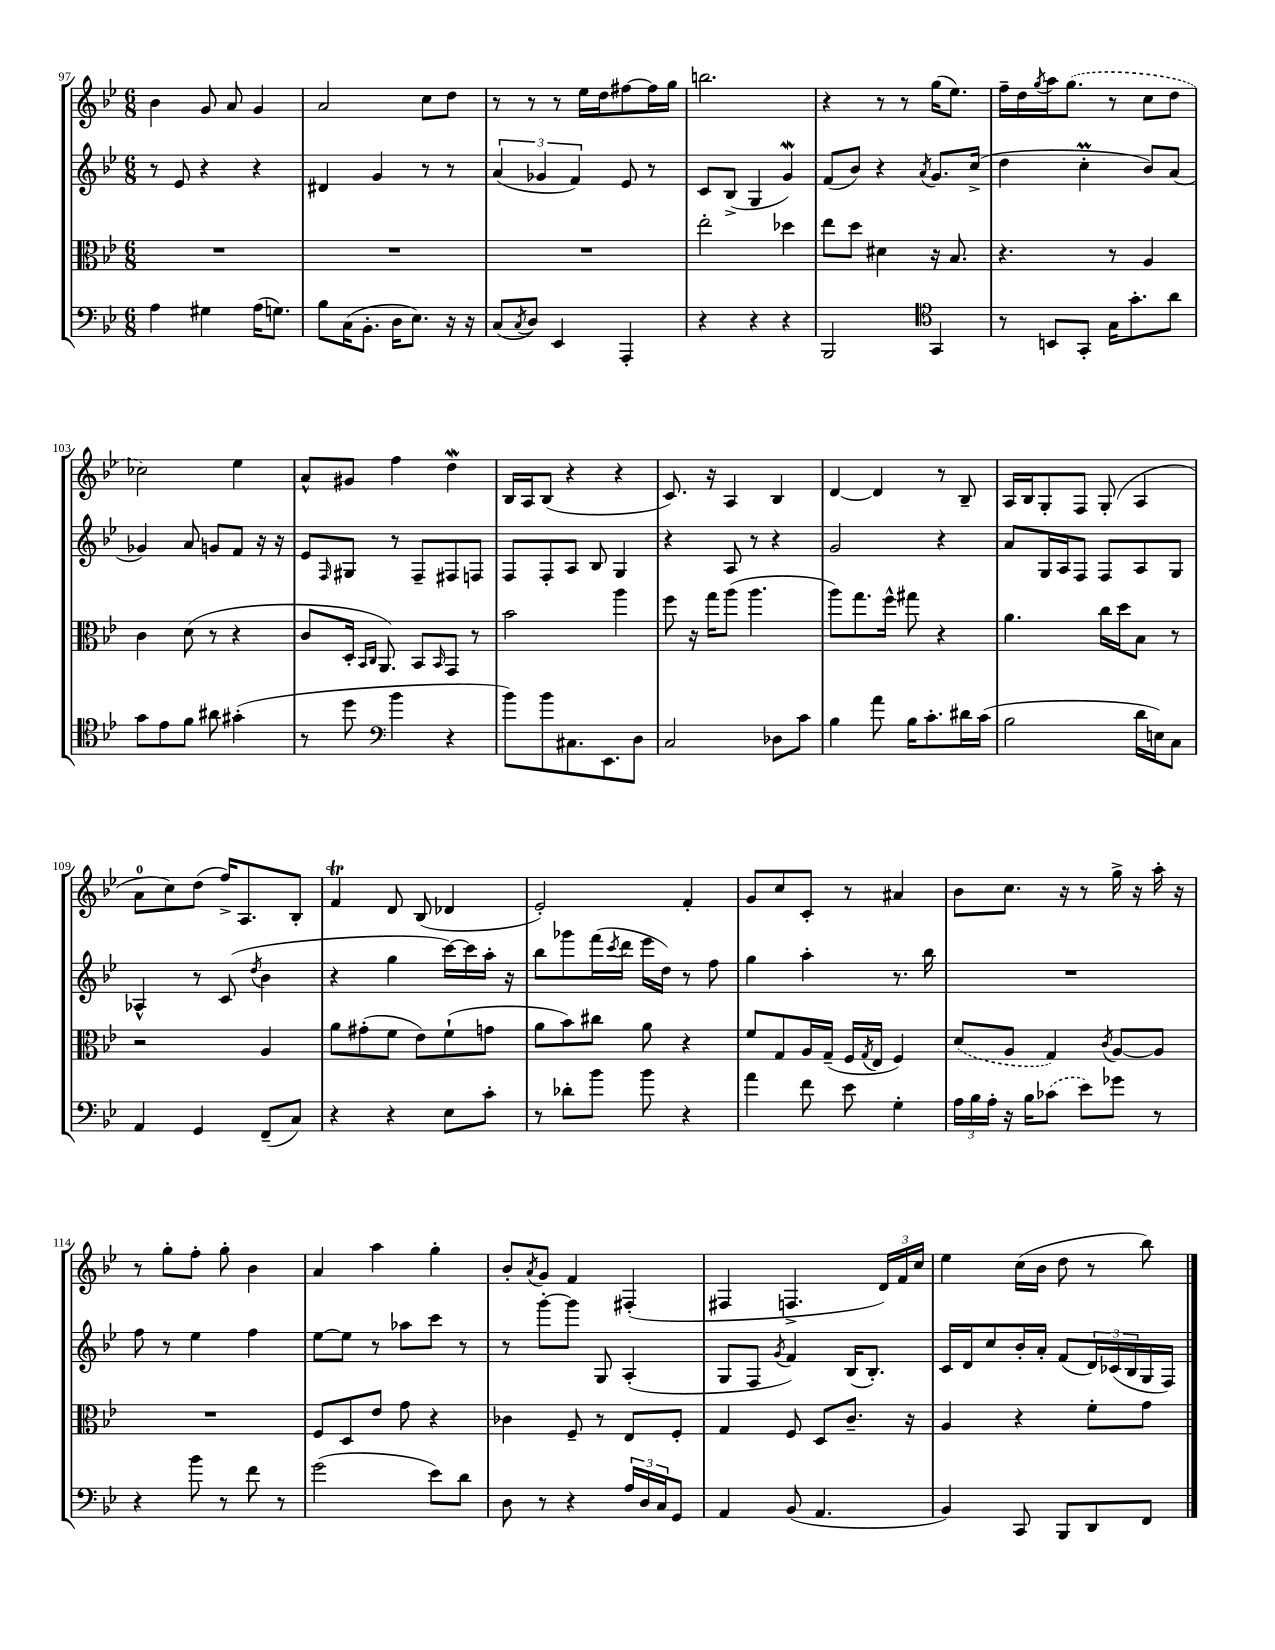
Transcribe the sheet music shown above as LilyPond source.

<<
\new StaffGroup <<
\new Staff = "s0" {
    \clef treble \key bes \major \numericTimeSignature \time 6/8
    bes'4 g'8 a'8 g'4 |
    a'2 c''8 d''8 |
    r8 r8 r8 ees''16 d''16 fis''8~ fis''16 g''16 |
    b''2. |
    r4 r8 r8 g''16( ees''8.) |
    f''16-- d''16 \acciaccatura { g''8 } a''16 \once \slurDashed g''8.( r8 c''8 d''8 |
    ces''2) ees''4 |
    a'8-^ gis'8 f''4 d''4\mordent |
    bes16 a16 bes8( r4 r4 |
    c'8.) r16 a4 bes4 |
    d'4~ d'4 r8 bes8-- |
    a16 bes16 g8-. f8 g8-.( a4 |
    a'8-0 c''8) d''8( f''16->) a8. bes8-. |
    f'4\trill d'8 bes8( des'4 |
    ees'2-.) f'4-. |
    g'8 c''8 c'8-. r8 ais'4 |
    bes'8 c''8. r16 r8 g''16-> r16 a''16-. r16 |
    r8 g''8-. f''8-. g''8-. bes'4 |
    a'4 a''4 g''4-. |
    bes'8-. \acciaccatura { a'8 } g'8 f'4 fis4-.( |
    fis4 f4.-> \tuplet 3/2 { d'16) f'16 c''16 } |
    ees''4 c''16( bes'16 d''8 r8 bes''8) \bar "|." |
}
\new Staff = "s1" {
    \clef treble \key bes \major \numericTimeSignature \time 6/8
    r8 ees'8 r4 r4 |
    dis'4 g'4 r8 r8 |
    \tuplet 3/2 { a'4( ges'4 f'4) } ees'8 r8 |
    c'8 bes8->( g4 g'4\mordent) |
    f'8( bes'8) r4 \acciaccatura { a'8 } g'8. c''16->( |
    d''4 c''4-.\prall bes'8) a'8( |
    ges'4) a'8 g'8 f'8 r16 r16 |
    ees'8 \grace { f16 } gis8 r8 f8-- fis8 f8 |
    f8 f8-. a8 bes8 g4 |
    r4 a8 r8 r4 |
    g'2 r4 |
    a'8 g16 a16 f8 f8 a8 g8 |
    aes4-^ r8 c'8( \acciaccatura { d''8 } bes'4 |
    r4 g''4 c'''16~) c'''16 a''16-. r16 |
    bes''8 ges'''8 f'''16( \acciaccatura { c'''8 } d'''16 ees'''16 d''16) r8 f''8 |
    g''4 a''4-. r8. bes''16 |
    R2. |
    f''8 r8 ees''4 f''4 |
    ees''8~ ees''8 r8 aes''8 c'''8 r8 |
    r8 g'''8~-. g'''8 g8 a4-.( |
    g8 f8 \acciaccatura { g'8 } f'4) bes16( bes8.-.) |
    c'16 d'16 c''8 bes'16-. a'16-. f'8( \tuplet 3/2 { d'16) ces'16( bes16 } g16 f16) \bar "|." |
}
\new Staff = "s2" {
    \clef alto \key bes \major \numericTimeSignature \time 6/8
    R2. |
    R2. |
    R2. |
    ees''2-. des''4 |
    ees''8 d''8 dis'4 r16 bes8. |
    r4. r8 a4 |
    c'4 d'8( r8 r4 |
    c'8 d16-. \grace { bes,16 c16 } a,8.) bes,8 \grace { bes,16 } g,8 r8 |
    bes'2 a''4 |
    f''8 r16 g''16 a''8( a''4. |
    a''8) g''8. f''16-^ gis''8 r4 |
    a'4. c''16 d''16 bes8 r8 |
    r2 a4 |
    a'8 gis'8-.( f'8 ees'8) f'8-!( g'8 |
    a'8 bes'8) cis''8 a'8 r4 |
    f'8 g8 a16 g16--( f16 \acciaccatura { g8 } ees16 f4) |
    \once \slurDashed d'8( a8 g4) \acciaccatura { c'8 } a8~ a8 |
    R2. |
    f8 d8 ees'8 g'8 r4 |
    ces'4 f8-- r8 ees8 f8-. |
    g4 f8 d8 c'8.-- r16 |
    a4 r4 f'8-. g'8 \bar "|." |
}
\new Staff = "s3" {
    \clef bass \key bes \major \numericTimeSignature \time 6/8
    a4 gis4 a16( g8.) |
    bes8 c16( bes,8.-. d16 ees8.) r16 r16 |
    c8( \acciaccatura { c8 } d8) ees,4 a,,4-. |
    r4 r4 r4 |
    bes,,2 \clef tenor g,4 |
    r8 b,8 g,8-. g16 g'8.-. a'8 |
    g'8 ees'8 f'8 ais'8 gis'4-.( |
    r8 d''8 \clef bass bes'4 r4 |
    bes'8) bes'8 cis8. ees,8. d8 |
    c2 des8 c'8 |
    bes4 a'8 bes16 c'8.-. dis'16 c'16( |
    bes2 d'16 e16) c8 |
    a,4 g,4 f,8--( c8) |
    r4 r4 ees8 c'8-. |
    r8 des'8-. bes'8 bes'8 r4 |
    a'4 f'8 ees'8 g4-. |
    \tuplet 3/2 { a16 bes16 a16-. } r16 bes16 \once \slurDashed ces'8( ees'8) ges'8 r8 |
    r4 bes'8 r8 f'8 r8 |
    g'2( ees'8) d'8 |
    d8 r8 r4 \tuplet 3/2 { a16 d16 c16 } g,8 |
    a,4 bes,8( a,4. |
    bes,4) c,8 bes,,8 d,8 f,8 \bar "|." |
}
>>
>>
\layout { \context { \Score currentBarNumber = #97 } }
